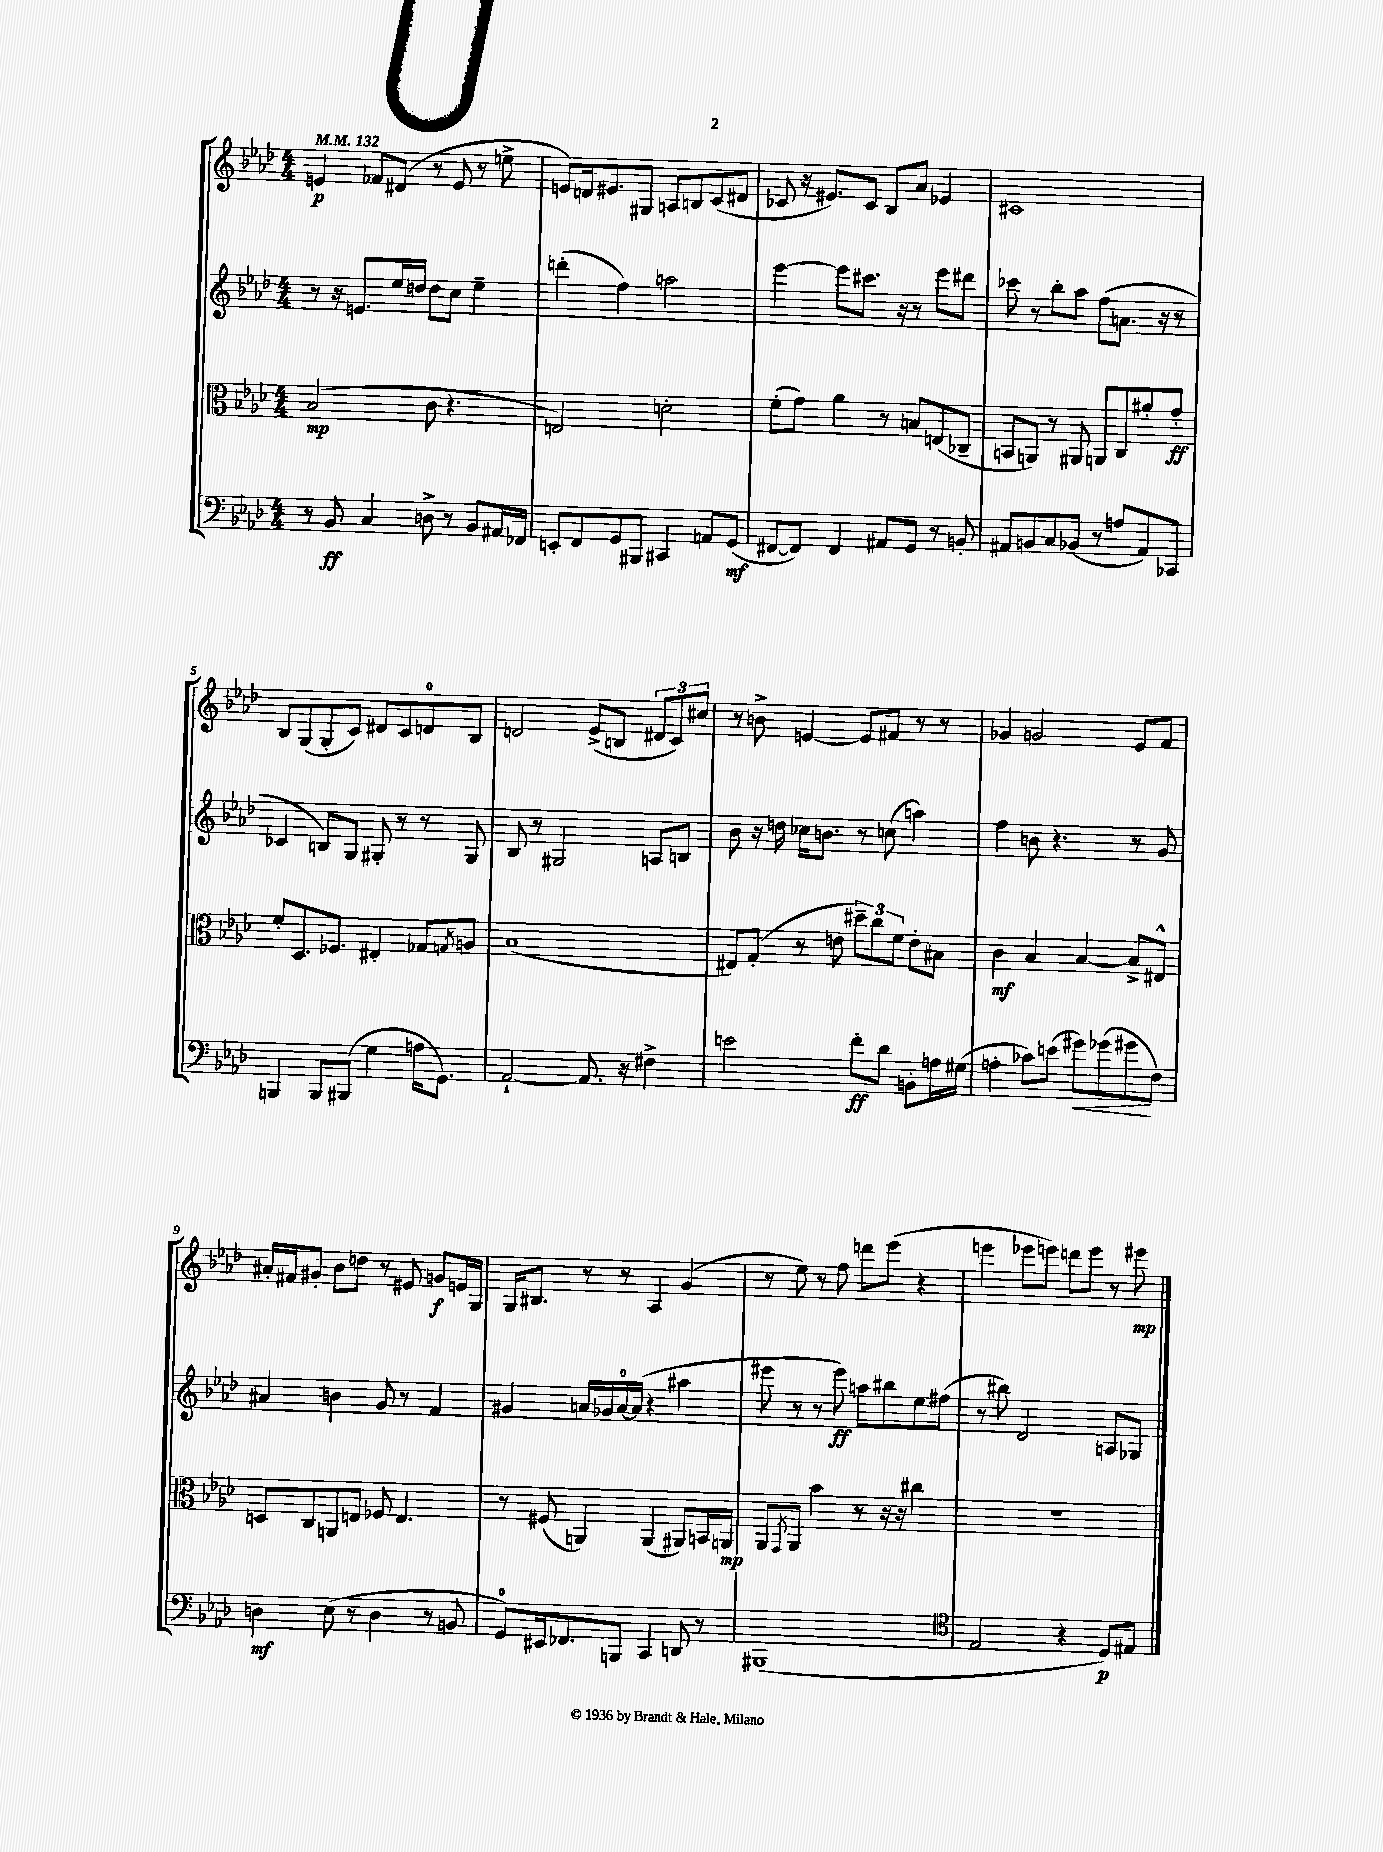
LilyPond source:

<<
\new StaffGroup <<
\new Staff = "s0" {
    \clef treble \key aes \major \numericTimeSignature \time 4/4 \tempo 4 = 132
    e'4\p fes'8 dis'8( r8 e'8 r8 e''8-> |
    e'8) d'16 eis'8. gis8 a8 b8 c'8( dis'8 |
    ces'8 r16 eis'8.) ces'8 bes8 aes'8 ees'4 |
    cis'1 |
    bes8 g8( g8-. c'8) dis'8 c'8 d'8-0 bes8 |
    d'2 ees'8->( b8 \tuplet 3/2 { dis'8 c'8) cis''8 } |
    r8 b'8-> e'4~ e'8 fis'8 r8 r8 |
    ges'4 g'2 ees'8 f'8 |
    ais'16-. fis'16 gis'8-. bes'8 d''8 r8 eis'8 g'8\f e'16 g16 |
    g16 bis8. r8 r8 aes4 g'4( |
    r8 ees''8) r8 f''8 d'''8 ees'''8( r4 |
    e'''4 ees'''8 e'''8) d'''8 e'''8 r8 eis'''8\mp \bar "|." |
}
\new Staff = "s1" {
    \clef treble \key aes \major \numericTimeSignature \time 4/4
    r8 r16 e'8. ees''16 d''16 d''8 c''8 ees''4-- |
    d'''4-.( f''4) a''2 |
    ees'''4~ ees'''8 cis'''8. r16 r8 ees'''8 dis'''8 |
    ces'''8 r8 bes''8-. aes''8 f''8( a'8. r16 r8 |
    ces'4 b8) g8 gis8-. r8 r8 gis8 |
    bes8 r8 gis2 a8 b8 |
    bes'8 r16 d''16 ces''16 b'8. r8 c''8( a''4) |
    f''4 b'8 r4. r8 g'8 |
    ais'4 b'4 g'8 r8 f'4 |
    gis'4 a'16 ges'16 a'16-0~ a'16( r4 ais''4 |
    eis'''8 r8 r8 eis'''8\ff) a''8 bis''8 ees''8 fis''8( |
    r8 bis''8) des'2 a8 ges8 \bar "|." |
}
\new Staff = "s2" {
    \clef alto \key aes \major \numericTimeSignature \time 4/4
    bes2\mp( c'8 r4. |
    e2) d'2-. |
    f'8-.( g'8) aes'4 r8 b8 e8( ces8-- |
    b,8 a,8) r8 ais,8 a,8 c8 ais'8-. g'8-.\ff |
    f'8-. des8. fes8. eis4-. ges8 \acciaccatura { g8 } a8 |
    bes1( |
    eis8) g8-.( r8 e'8 \tuplet 3/2 { dis''8--) c''8 f'8 } e'8-. bis8 |
    c'4\mf bes4 bes4~ bes8-> eis8-^ |
    d8 c8 a,8 e8 fes8 e4. |
    r8 fis8( a,4) a,4( ais,8) b,16 a,16\mp |
    aes,8 \acciaccatura { g,8 } aes,8 bes'4 r8 r16 r16 cis''4 |
    r1 \bar "|." |
}
\new Staff = "s3" {
    \clef bass \key aes \major \numericTimeSignature \time 4/4
    r8 bes,8\ff c4 d8-> r8 bes,8 ais,16 fes,16 |
    e,8-. f,8 g,8 bis,,8 cis,4 a,8 g,8\mf( |
    fis,8~ fis,8) fis,4 ais,8 g,8 r8 b,8-. |
    ais,8 b,8 c8 bes,8( r8 a8 ais,8) ces,8 |
    b,,4 b,,8 bis,,8( g4 a16 g,8.) |
    aes,2~-! aes,8. r16 fis4-> |
    e'2 f'8-.\ff des'8 b,8-. a16 gis16( |
    a4-. ces'8) e'8( gis'8\<) ges'8( gis'8\! f8) |
    d4\mf ees8( r8 d4 r8 b,8 |
    g,8-0) eis,16 fes,8. b,,8 c,4 d,8 r8 |
    bis,,1( |
    \clef tenor ees2 r4 des8\p) eis8 \bar "|." |
}
>>
>>
